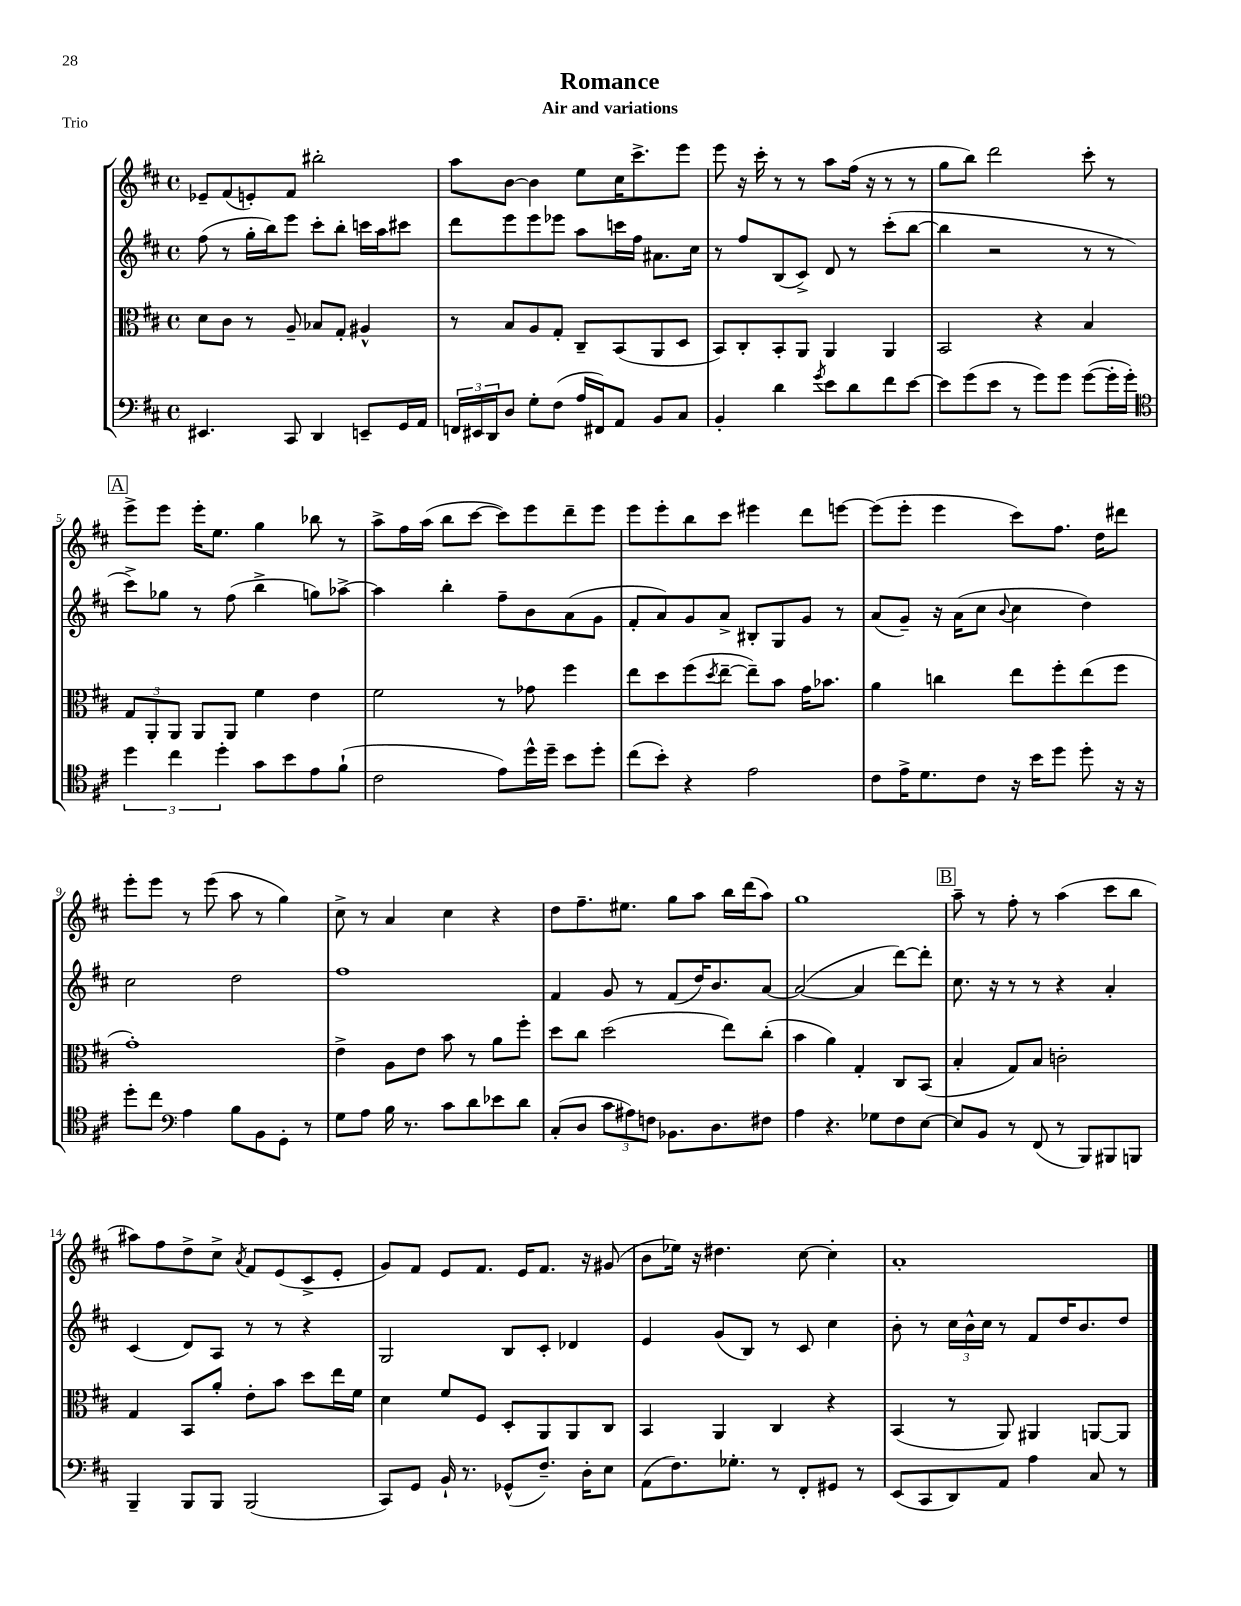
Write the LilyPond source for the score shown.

\header { title = "Romance" subtitle = "Air and variations" piece = "Trio" }
<<
\new StaffGroup <<
\new Staff = "s0" {
    \clef treble \key d \major \defaultTimeSignature \time 4/4
    ees'8-- fis'8( e'8-.) fis'8 bis''2-. |
    a''8 b'8~ b'4 e''8 cis''16 cis'''8.-> e'''8 |
    e'''8 r16 cis'''16-. r8 r8 a''8 fis''16( r16 r8 r8 |
    g''8 b''8) d'''2 cis'''8-. r8 |
    \mark \markup { \box "A" } e'''8-> e'''8 e'''16-. e''8. g''4 bes''8 r8 |
    a''8-> fis''16 a''16( b''8 cis'''8~ cis'''8) e'''8 d'''8-- e'''8 |
    e'''8 e'''8-. b''8 cis'''8 eis'''4 d'''8 e'''8~ |
    e'''8( e'''8-. e'''4 cis'''8) fis''8. d''16 dis'''8 |
    e'''8-. e'''8 r8 e'''8( a''8 r8 g''4) |
    cis''8-> r8 a'4 cis''4 r4 |
    d''8 fis''8.-- eis''8. g''8 a''8 b''16 d'''16( a''8) |
    g''1 |
    \mark \markup { \box "B" } a''8-- r8 fis''8-. r8 a''4( cis'''8 b''8 |
    ais''8) fis''8 d''8-> cis''8-> \acciaccatura { a'8 } fis'8 e'8( cis'8-> e'8-. |
    g'8) fis'8 e'8 fis'8. e'16 fis'8. r16 gis'8( |
    b'8 ees''16) r16 dis''4. cis''8~ cis''4-. |
    a'1-. \bar "|." |
}
\new Staff = "s1" {
    \clef treble \key d \major \defaultTimeSignature \time 4/4
    fis''8( r8 g''16-. b''16) e'''8 cis'''8-. b''8-. c'''16 a''16 cis'''8 |
    d'''8 e'''8 e'''8 ees'''8 a''8 c'''16 fis''16 ais'8. cis''16 |
    r8 fis''8 b8( cis'8->) d'8 r8 cis'''8-.( b''8~ |
    b''4 r2 r8 r8 |
    \mark \markup { \box "A" } cis'''8->) ges''8 r8 fis''8( b''4-> g''8) aes''8~-> |
    aes''4 b''4-. fis''8-- b'8 a'8( g'8 |
    fis'8-. a'8) g'8 a'8-> bis8-. g8 g'8 r8 |
    a'8( g'8--) r16 a'16( cis''8 \appoggiatura { b'8 } cis''4 d''4) |
    cis''2 d''2 |
    fis''1 |
    fis'4 g'8 r8 fis'8( d''16) b'8. a'8~ |
    a'2~( a'4 d'''8~) d'''8-. |
    \mark \markup { \box "B" } cis''8. r16 r8 r8 r4 a'4-. |
    cis'4( d'8) a8 r8 r8 r4 |
    g2 b8 cis'8-. des'4 |
    e'4 g'8( b8) r8 cis'8 cis''4 |
    b'8-. r8 \tuplet 3/2 { cis''16 b'16-^ cis''16 } r8 fis'8 d''16 b'8. d''8 \bar "|." |
}
\new Staff = "s2" {
    \clef alto \key d \major \defaultTimeSignature \time 4/4
    d'8 cis'8 r8 a8-- bes8 g8-. ais4-^ |
    r8 b8 a8 g8-. cis8-- b,8( a,8 d8 |
    b,8) cis8-. b,8-. a,8 a,4 a,4 |
    b,2 r4 b4 |
    \mark \markup { \box "A" } \tuplet 3/2 { g8 a,8-. a,8 } a,8 a,8 fis'4 e'4 |
    fis'2 r8 ges'8 fis''4 |
    e''8 d''8 fis''8( \acciaccatura { d''8 } e''8~-- e''8--) b'8 g'16 bes'8. |
    a'4 c''4 e''8 fis''8-. e''8( fis''8 |
    g'1-.) |
    e'4-> a8 e'8 b'8 r8 a'8 fis''8-. |
    d''8 cis''8 d''2( e''8) cis''8-.( |
    b'4 a'4) g4-. cis8 b,8( |
    \mark \markup { \box "B" } b4-. g8) b8 c'2-. |
    g4 b,8 a'8-. e'8-. b'8 d''8 e''16 fis'16 |
    d'4 fis'8 fis8 d8-. a,8 a,8 cis8 |
    b,4 a,4 cis4 r4 |
    b,4( r8 a,8) ais,4 a,8~ a,8 \bar "|." |
}
\new Staff = "s3" {
    \clef bass \key d \major \defaultTimeSignature \time 4/4
    eis,4. cis,8 d,4 e,8-- g,16 a,16 |
    \tuplet 3/2 { f,16 eis,16 d,16 } d8 g8-. fis8( a16 fis,16) a,8 b,8 cis8 |
    b,4-. d'4 \acciaccatura { g'8 } e'8 d'8 fis'8 e'8~ |
    e'8 g'8( e'8 r8 g'8) g'8 g'8~( g'16-. g'16-.) |
    \mark \markup { \box "A" } \clef tenor \tuplet 3/2 { d''4 cis''4 d''4-. } g'8 b'8 e'8 fis'8-!( |
    cis'2 e'8) d''16-^ d''16-- b'8 d''8-. |
    cis''8( b'8-.) r4 e'2 |
    cis'8 e'16-> d'8. cis'8 r16 b'16 d''8 d''8-. r16 r16 |
    d''8-. cis''8 \clef bass a4 b8 b,8 g,8-. r8 |
    g8 a8 b16 r8. cis'8 d'8 ees'8 d'8 |
    cis8-.( d8 \tuplet 3/2 { cis'8 ais8) f8 } bes,8. d8. fis8 |
    a4 r4. ges8 fis8 e8~ |
    \mark \markup { \box "B" } e8 b,8 r8 fis,8( r8 b,,8) bis,,8 b,,8 |
    b,,4-- b,,8 b,,8 b,,2( |
    cis,8) g,8 b,16-! r8. ges,8-^( fis8.--) d16-. e8 |
    a,8( fis8.) ges8.-. r8 fis,8-. gis,8 r8 |
    e,8( cis,8 d,8) a,8 a4 cis8 r8 \bar "|." |
}
>>
>>
